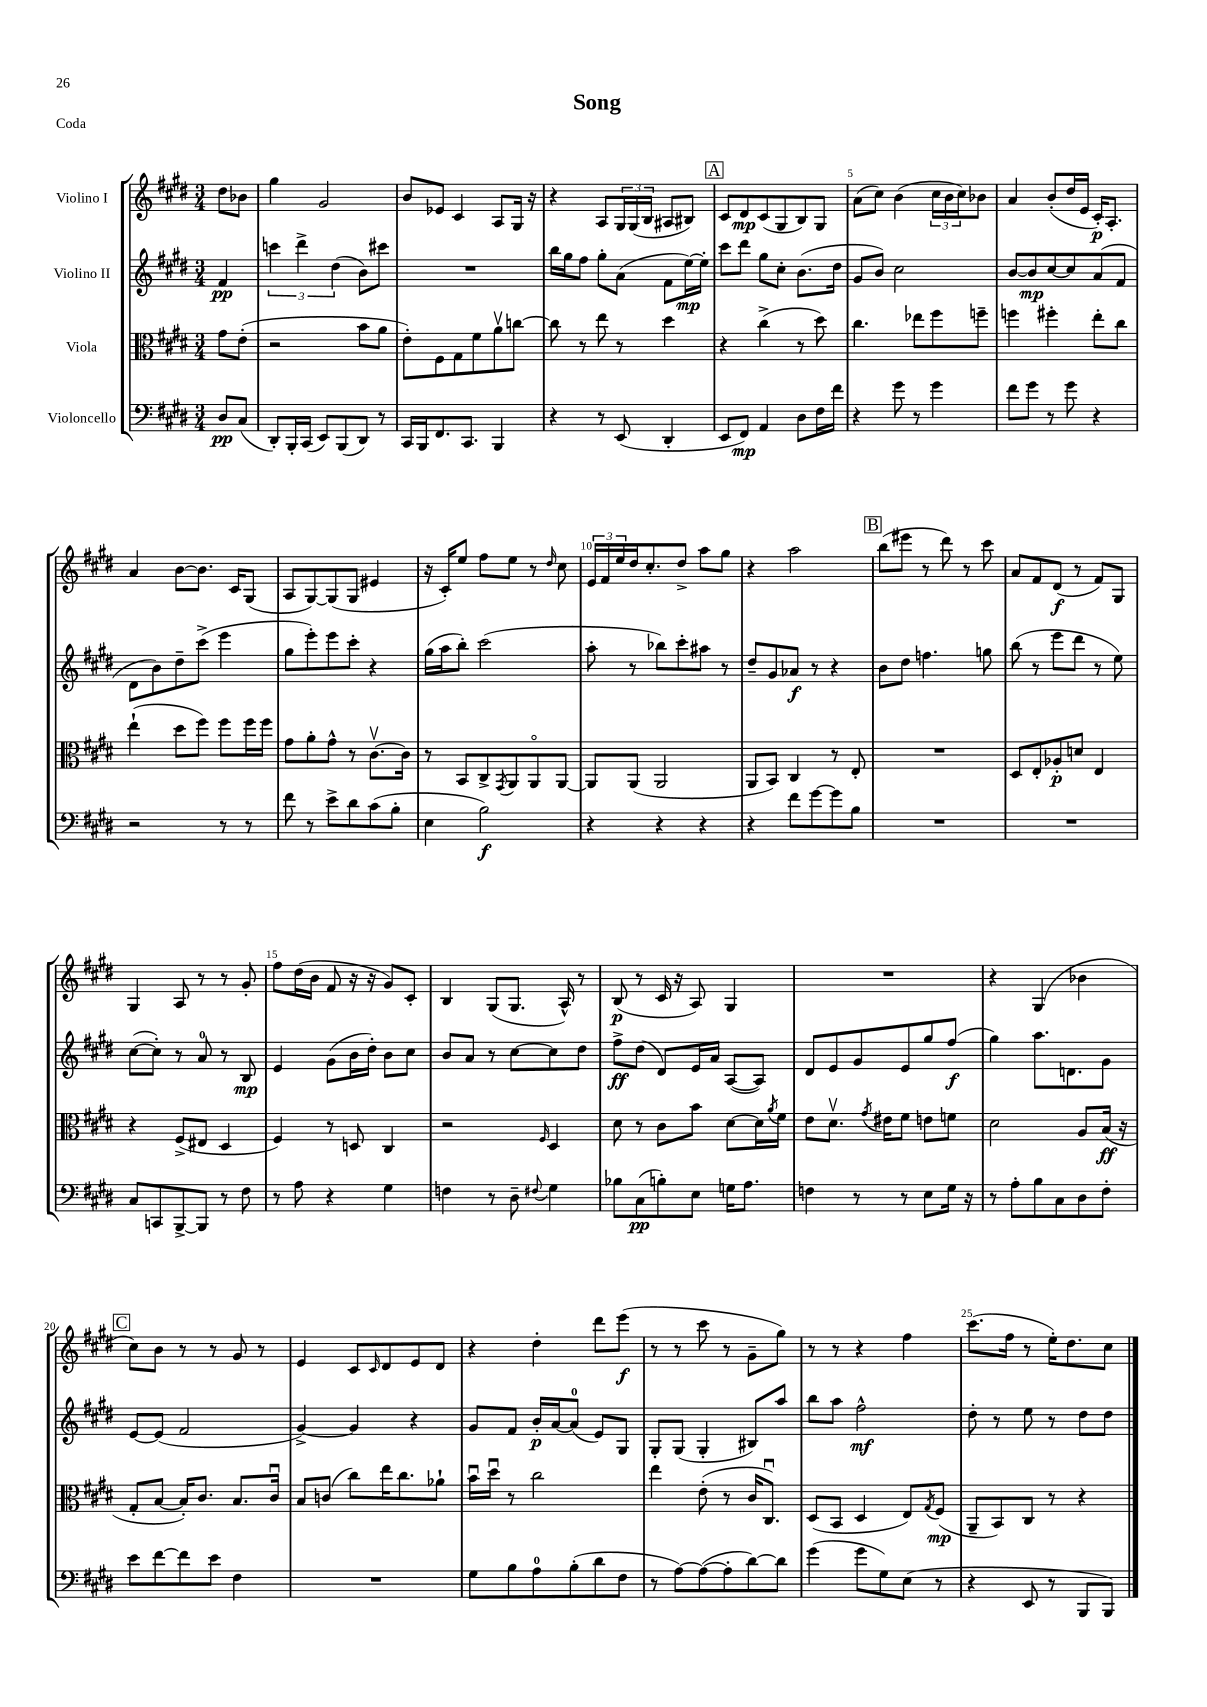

**kern	**dynam	**kern	**dynam	**kern	**dynam	**kern	**dynam
*part4	*part4	*part3	*part3	*part2	*part2	*part1	*part1
*staff4	*staff4	*staff3	*staff3	*staff2	*staff2	*staff1	*staff1
*I"Violoncello	*	*I"Viola	*	*I"Violino II	*	*I"Violino I	*
*clefF4	*	*clefC3	*	*clefG2	*	*clefG2	*
*k[f#c#g#d#]	*	*k[f#c#g#d#]	*	*k[f#c#g#d#]	*	*k[f#c#g#d#]	*
*M3/4	*	*M3/4	*	*M3/4	*	*M3/4	*
=	=	=	=	=	=	=	=
8D#/L	pp	8g#\L	.	4f#/	pp	8dd#\L	.
(8C#/J	.	(8e'\J	.	.	.	8b-X\J	.
=1	=1	=1	=1	=1	=1	=1	=1
8DD#'/L)	.	2r	.	6cccn\	.	4gg#\	.
16BBB'/L	.	.	.	.	.	.	.
.	.	.	.	6ddd#^\	.	.	.
(16CC#/JJ	.	.	.	.	.	.	.
8EE/L)	.	.	.	.	.	2g#/	.
.	.	.	.	(6dd#\	.	.	.
(8BBB/	.	.	.	.	.	.	.
8DD#/J)	.	8b\L	.	8b\L)	.	.	.
8r	.	8a\J	.	8ccc#X\J	.	.	.
=2	=2	=2	=2	=2	=2	=2	=2
16CC#/LL	.	8e'\L)	.	2.r	.	8b/L	.
16BBB/J	.	.	.	.	.	.	.
8.FF#/	.	8F#\	.	.	.	8e-X/J	.
.	.	8G#\	.	.	.	4c#/	.
8.CC#/J	.	.	.	.	.	.	.
.	.	8f#\	.	.	.	.	.
4BBB/	.	8av\	.	.	.	8A/L	.
.	.	[8ccn\J	.	.	.	16G#/Jk	.
.	.	.	.	.	.	16r	.
=3	=3	=3	=3	=3	=3	=3	=3
4r	.	8cc\]	.	16bb\LL	.	4r	.
.	.	.	.	16gg#\J	.	.	.
.	.	8r	.	8ff#\J	.	.	.
8r	.	8ee\	.	8gg#'\L	.	8A/L	.
(8EE/	.	8r	.	(8a\J	.	24G#/L	.
.	.	.	.	.	.	(24G#/	.
.	.	.	.	.	.	24B/JJ	.
4DD#'/	.	4dd#\	.	8f#\L	.	8A#X/L	.
.	.	.	.	[16ee\L)	mp	8B#X/J)	.
.	.	.	.	16ee'\JJ]	.	.	.
!!LO:REH:place=s1:t=A
=4	=4	=4	=4	=4	=4	=4	=4
8EE/L	.	4r	.	8ccc#\L	.	8c#/L	.
8FF#/J)	mp	.	.	8ddd#\J	.	8d#/	mp
4AA/	.	(4cc#^\	.	8gg#\L	.	(8c#/	.
.	.	.	.	8cc#'\J	.	8G#/	.
8D#\L	.	8r	.	(8.b\L	.	8B/)	.
16F#\L	.	8dd#\)	.	.	.	8G#/J	.
16f#\JJ	.	.	.	16dd#\Jk	.	.	.
=5	=5	=5	=5	=5	=5	=5	=5
4r	.	4.cc#\	.	8g#/L	.	(8a\L	.
.	.	.	.	8b/J)	.	8cc#\J)	.
8g#\	.	.	.	2cc#\	.	(4b\	.
8r	.	8ee-X\L	.	.	.	.	.
4g#\	.	8ff#\	.	.	.	24cc#\LL	.
.	.	.	.	.	.	24b\	.
.	.	.	.	.	.	24cc#\J)	.
.	.	8ffn~\J	.	.	.	8b-X\J	.
=6	=6	=6	=6	=6	=6	=6	=6
8f#\L	.	4ffn\	.	[8b/L	.	4a/	.
8g#\J	.	.	.	8b/]	mp	.	.
8r	.	4ff#X'\	.	[8cc#/	.	(8b'/L	.
8g#\	.	.	.	8cc#/]	.	16dd#/L	.
.	.	.	.	.	.	16e/JJ	.
4r	.	8ee'\L	.	(8a/	.	16c#'/KL)	p
.	.	.	.	.	.	8.A'/J	.
.	.	8cc#\J	.	8f#/J	.	.	.
!!LO:LB:g=z
=7	=7	=7	=7	=7	=7	=7	=7
2r	.	(4ee`\	.	8d#\L	.	4a/	.
.	.	.	.	8b\)	.	.	.
.	.	8dd#\L	.	8dd#~\	.	[8b\L	.
.	.	8ff#\J)	.	(8ccc#^\J	.	8.b\J]	.
8r	.	8ff#\L	.	4eee\	.	.	.
.	.	.	.	.	.	16c#/KL	.
8r	.	16ff#\L	.	.	.	(8G#/J	.
.	.	16ff#\JJ	.	.	.	.	.
=8	=8	=8	=8	=8	=8	=8	=8
8f#\	.	8g#\L	.	8gg#\L	.	8A/L	.
8r	.	8a'\	.	8eee'\)	.	[8G#/)	.
8e^\L	.	8g#^^\J	.	8eee\	.	(8G#/]	.
8d#\	.	8r	.	8ccc#'\J	.	8G#/J	.
(8c#\	.	[8.c#v\L	.	4r	.	4e#X/	.
8B'\J	.	.	.	.	.	.	.
.	.	16c#\Jk]	.	.	.	.	.
=9	=9	=9	=9	=9	=9	=9	=9
4E\	.	8r	.	(16gg#\LL	.	16r	.
.	.	.	.	16aa\J	.	16c#'/KL)	.
.	.	8BB/L	.	8bb'\J)	.	8ee/J	.
2B\)	f	8C#^/	.	(2ccc#\	.	8ff#\L	.
.	.	8qGG#/	.	.	.	.	.
.	.	8AA/	.	.	.	8ee\J	.
.	.	8AA/	.	.	.	8r	.
.	.	.	.	.	.	16qqdd#/	.
.	.	[8AA/J	.	.	.	8cc#\	.
=10	=10	=10	=10	=10	=10	=10	=10
4r	.	8AA/L]	.	8aa'\	.	24e/LL	.
.	.	.	.	.	.	24f#/	.
.	.	.	.	.	.	24ee/	.
.	.	(8AA/J	.	8r	.	16dd#/J	.
.	.	.	.	.	.	8.cc#'/	.
4r	.	2AA/	.	8bb-X\L)	.	.	.
.	.	.	.	8ccc#'\	.	8dd#^/J	.
4r	.	.	.	8aa#X\J	.	8aa\L	.
.	.	.	.	8r	.	8gg#\J	.
=11	=11	=11	=11	=11	=11	=11	=11
4r	.	8AA/L	.	8dd#~/L	.	4r	.
.	.	8BB/J)	.	8g#/	.	.	.
8f#\L	.	4C#/	.	8a-X/J	f	2aa\	.
[8g#\	.	.	.	8r	.	.	.
8g#\]	.	8r	.	4r	.	.	.
8B\J	.	8E'/	.	.	.	.	.
!!LO:REH:place=s1:t=B
=12	=12	=12	=12	=12	=12	=12	=12
2.r	.	2.r	.	8b\L	.	(8bb\L	.
.	.	.	.	8dd#\J	.	8eee#X\J	.
.	.	.	.	4.ffn\	.	8r	.
.	.	.	.	.	.	8ddd#\)	.
.	.	.	.	.	.	8r	.
.	.	.	.	8ggn\	.	8ccc#\	.
=13	=13	=13	=13	=13	=13	=13	=13
2.r	.	8D#/L	.	(8bb\	.	8a/L	.
.	.	8E'/	.	8r	.	8f#/	.
.	.	8A-X'/	p	8eee\L	.	(8d#/J	f
.	.	8dn/J	.	8ddd#\J	.	8r	.
.	.	4E/	.	8r	.	8f#/L)	.
.	.	.	.	8ee\)	.	8G#/J	.
!!LO:LB:g=z
=14	=14	=14	=14	=14	=14	=14	=14
8C#/L	.	4r	.	([8cc#\L	.	4G#/	.
8CCn/	.	.	.	8cc#'\J])	.	.	.
[8BBB^/	.	(8F#^/L	.	8r	.	8A/	.
8BBB/J]	.	8E#X/J	.	8a/	.	8r	.
8r	.	4D#/	.	8r	.	8r	.
8F#\	.	.	.	8B/	mp	8g#'/	.
=15	=15	=15	=15	=15	=15	=15	=15
8r	.	4F#/)	.	4e/	.	8ff#\L	.
8A\	.	.	.	.	.	(16dd#\L	.
.	.	.	.	.	.	16b\JJ	.
4r	.	8r	.	(8g#\L	.	8f#/	.
.	.	8Dn/	.	16b\L	.	16r	.
.	.	.	.	16dd#'\JJ)	.	16r	.
4G#\	.	4C#/	.	8b\L	.	8g#/L)	.
.	.	.	.	8cc#\J	.	8c#'/J	.
=16	=16	=16	=16	=16	=16	=16	=16
4Fn\	.	2r	.	8b/L	.	4B/	.
.	.	.	.	8a/J	.	.	.
8r	.	.	.	8r	.	(8G#/L	.
8D#~\	.	.	.	[8cc#\L	.	8.G#/J	.
8qqF#X/	.	16qqF#/	.	.	.	.	.
4G#\	.	4D#/	.	8cc#\]	.	.	.
.	.	.	.	.	.	16A^^/)	.
.	.	.	.	8dd#\J	.	8r	.
=17	=17	=17	=17	=17	=17	=17	=17
8B-X\L	.	8d#\	.	8ff#^\L	ff	(8B/	p
(8C#\	pp	8r	.	(8dd#\J	.	8r	.
8Bn'\)	.	8c#\L	.	8d#/L)	.	16c#/	.
.	.	.	.	.	.	16r	.
8E\J	.	8b\J	.	16e/L	.	8A/)	.
.	.	.	.	16a/JJ	.	.	.
16Gn\KL	.	[8d#\L	.	([8A/L	.	4G#/	.
8.A\J	.	.	.	.	.	.	.
.	.	16d#\L]	.	8A/J])	.	.	.
.	.	8qa/	.	.	.	.	.
.	.	16f#\JJ	.	.	.	.	.
=18	=18	=18	=18	=18	=18	=18	=18
4Fn\	.	8e\L	.	8d#/L	.	2.r	.
.	.	8.d#v\J	.	8e/	.	.	.
8r	.	.	.	8g#/	.	.	.
.	.	8qg#/	.	.	.	.	.
.	.	16e#X\KL	.	.	.	.	.
8r	.	8f#\J	.	8e/	.	.	.
8E\L	.	8en\L	.	8gg#/	.	.	.
16G#\Jk	.	8fn\J	.	(8ff#/J	f	.	.
16r	.	.	.	.	.	.	.
=19	=19	=19	=19	=19	=19	=19	=19
8r	.	2d#\	.	4gg#\)	.	4r	.
8A'\L	.	.	.	.	.	.	.
8B\	.	.	.	8.aa\L	.	(4G#/	.
8C#\	.	.	.	.	.	.	.
.	.	.	.	8.dn\	.	.	.
8D#\	.	8A/L	.	.	.	4b-X\	.
8F#'\J	.	(16B/Jk	ff	8g#\J	.	.	.
.	.	16r	.	.	.	.	.
!!LO:LB:g=z
!!LO:REH:place=s1:t=C
=20	=20	=20	=20	=20	=20	=20	=20
8e\L	.	8G#'/L	.	[8e/L	.	8cc#\L)	.
[8f#\	.	[8B/J	.	(8e/J]	.	8b\J	.
8f#\]	.	16B'/KL])	.	2f#/	.	8r	.
.	.	8.c#/J	.	.	.	.	.
8e\J	.	.	.	.	.	8r	.
4F#\	.	8.B/L	.	.	.	8g#/	.
.	.	.	.	.	.	8r	.
.	.	16c#u/Jk	.	.	.	.	.
=21	=21	=21	=21	=21	=21	=21	=21
2.r	.	8B/L	.	[4g#^/)	.	4e/	.
.	.	(8cn/J	.	.	.	.	.
.	.	8cc#\L)	.	4g#/]	.	8c#/L	.
.	.	.	.	.	.	16qqc#/	.
.	.	16ee\K	.	.	.	8d#/	.
.	.	8.cc#\	.	.	.	.	.
.	.	.	.	4r	.	8e/	.
.	.	8a-X`\J	.	.	.	8d#/J	.
=22	=22	=22	=22	=22	=22	=22	=22
8G#\L	.	16bu\LL	.	8g#/L	.	4r	.
.	.	16dd#u\JJ	.	.	.	.	.
8B\	.	8r	.	8f#/J	.	.	.
8A\	.	2cc#\	.	16b'/LL	p	4dd#'\	.
.	.	.	.	[16a/J	.	.	.
(8B'\	.	.	.	(8a/J]	.	.	.
8d#\	.	.	.	8e/L)	.	8ddd#\L	.
8F#\J	.	.	.	8G#/J	.	(8eee\J	f
=23	=23	=23	=23	=23	=23	=23	=23
8r	.	4ee\	.	8G#'/L	.	8r	.
[8A\L)	.	.	.	(8G#/J	.	8r	.
(8A\_	.	(8e'\	.	4G#'/	.	8ccc#\	.
8A'\]	.	8r	.	.	.	8r	.
[8d#\)	.	16c#/KL	.	8B#X/L)	.	8g#~\L	.
.	.	8.C#u/J)	.	.	.	.	.
8d#\J]	.	.	.	8aa/J	.	8gg#\J)	.
=24	=24	=24	=24	=24	=24	=24	=24
(4g#\	.	(8D#/L	.	8bb\L	.	8r	.
.	.	8BB/J	.	8aa\J	.	8r	.
8g#\L	.	4D#/	.	2ff#^^\	mf	4r	.
8G#\)	.	.	.	.	.	.	.
(8E\J	.	8E/L)	.	.	.	4ff#\	.
.	.	8qG#/	.	.	.	.	.
8r	.	(8F#/J	mp	.	.	.	.
=25	=25	=25	=25	=25	=25	=25	=25
4r	.	8AA~/L	.	8dd#'\	.	(8.ccc#\L	.
.	.	8BB/)	.	8r	.	.	.
.	.	.	.	.	.	16ff#\Jk	.
8EE/	.	8C#/J	.	8ee\	.	8r	.
8r	.	8r	.	8r	.	16ee'\KL)	.
.	.	.	.	.	.	8.dd#\	.
8BBB/L	.	4r	.	8dd#\L	.	.	.
8BBB/J)	.	.	.	8dd#\J	.	8cc#\J	.
==	==	==	==	==	==	==	==
*-	*-	*-	*-	*-	*-	*-	*-
